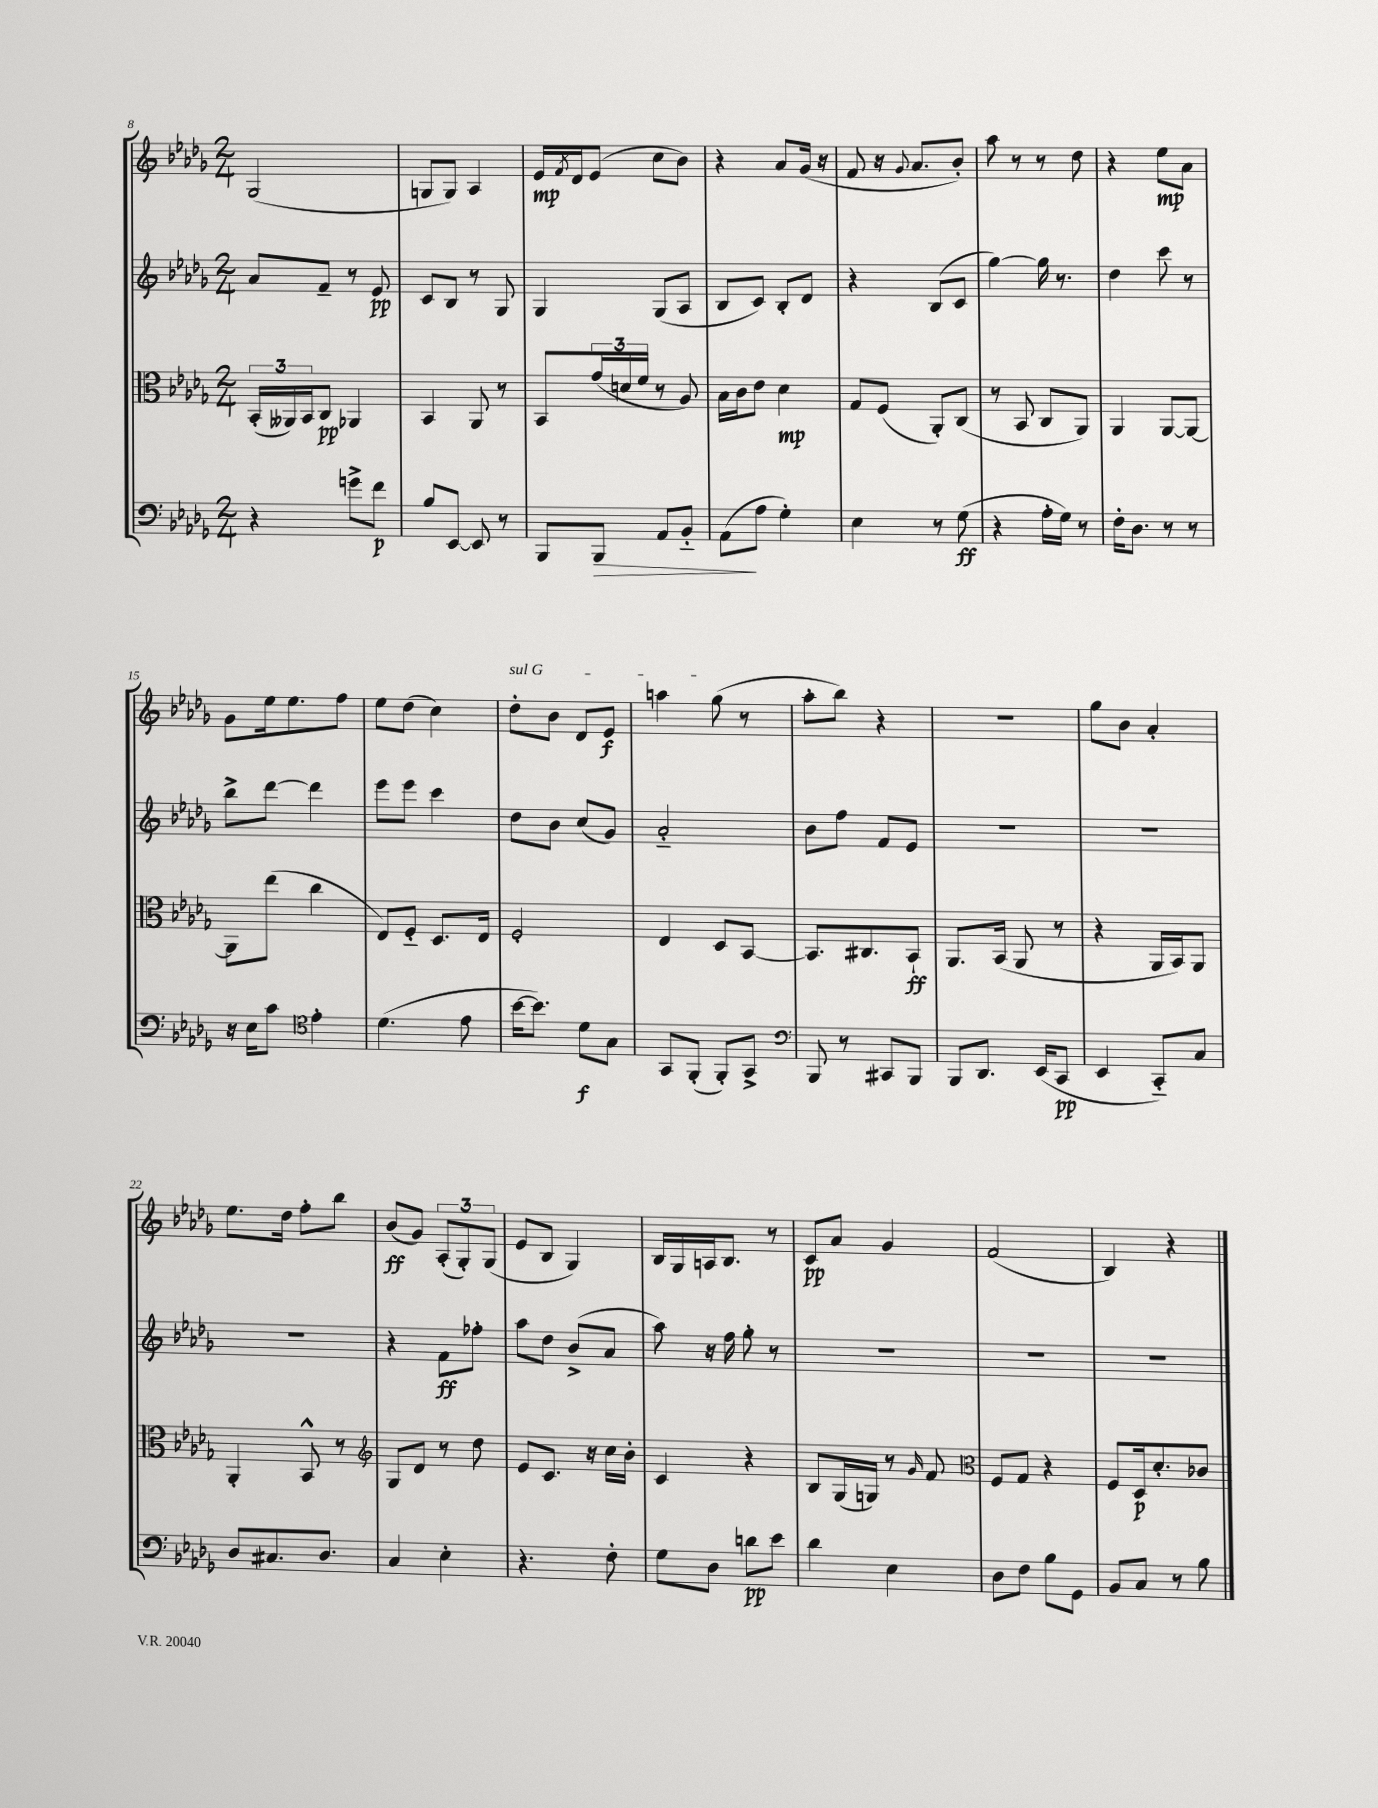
<<
\new StaffGroup <<
\new Staff = "s0" {
    \clef treble \key des \major \numericTimeSignature \time 2/4
    ges2( |
    g8 g8) aes4 |
    ees'16\mp \acciaccatura { f'8 } des'16 ees'8( c''8 bes'8) |
    r4 aes'8 ges'16( r16 |
    f'8 r16 \appoggiatura { ges'8 } aes'8. bes'8-.) |
    aes''8 r8 r8 des''8 |
    r4 ees''8\mp aes'8 |
    ges'8 ees''16 ees''8. f''8 |
    ees''8 des''8( c''4) |
    \once \override TextSpanner.bound-details.left.text = \markup { \italic "sul G" } des''8-.\startTextSpan bes'8 des'8 ees'8\f |
    a''4 ges''8\stopTextSpan( r8 |
    aes''8-. bes''8) r4 |
    r2 |
    ges''8 bes'8 aes'4-. |
    ees''8. des''16 f''8-. bes''8 |
    bes'8\ff( ges'8) \tuplet 3/2 { aes8-.( ges8-.) ges8( } |
    ees'8 bes8 ges4) |
    bes16 ges16 a16 bes8. r8 |
    c'8\pp aes'8 ges'4 |
    f'2( |
    bes4) r4 \bar "|." |
}
\new Staff = "s1" {
    \clef treble \key des \major \numericTimeSignature \time 2/4
    aes'8 f'8-- r8 ees'8\pp |
    c'8 bes8 r8 ges8 |
    ges4 ges8( aes8 |
    bes8 c'8) bes8-. des'8 |
    r4 bes8( c'8 |
    ges''4~) ges''16 r8. |
    des''4 c'''8 r8 |
    bes''8-> des'''8~ des'''4 |
    ees'''8 ees'''8 c'''4 |
    des''8 bes'8 c''8( ges'8) |
    aes'2-_ |
    bes'8 f''8 f'8 ees'8 |
    R2 |
    R2 |
    R2 |
    r4 f'8\ff fes''8-. |
    aes''8 des''8 bes'8->( aes'8 |
    aes''8) r16 f''16 ges''8-. r8 |
    R2 |
    R2 |
    R2 \bar "|." |
}
\new Staff = "s2" {
    \clef alto \key des \major \numericTimeSignature \time 2/4
    \tuplet 3/2 { bes,16-.( aeses,16) bes,16 } c8\pp aes,4 |
    bes,4 aes,8 r8 |
    bes,8 \tuplet 3/2 { ges'16( d'16 f'16 } r8 aes8) |
    bes16 c'16 ees'8 des'4\mp |
    ges8 f8( aes,8-.) c8( |
    r8 bes,8 c8 aes,8) |
    aes,4 aes,8~ aes,8~ |
    aes,8 ees''8( c''4 |
    ees8) f8-_ des8. ees16 |
    f2-. |
    ees4 des8 bes,8~ |
    bes,8. cis8. bes,8-!\ff |
    aes,8. bes,16( aes,8 r8 |
    r4 aes,16 bes,16) aes,8 |
    aes,4-. bes,8-^ r8 |
    \clef treble ges8 des'8 r8 des''8 |
    ees'8 c'8. r16 c''16 bes'16-. |
    c'4 r4 |
    bes8 ges16( g16) r8 \grace { ges'16 } f'8 |
    \clef alto f8 ges8 r4 |
    f8 des16\p des'8.-. ces'8 \bar "|." |
}
\new Staff = "s3" {
    \clef bass \key des \major \numericTimeSignature \time 2/4
    r4 g'8-> f'8\p |
    bes8 ees,8~ ees,8 r8 |
    bes,,8 bes,,8\> aes,8 bes,8-_ |
    aes,8\!( aes8 ges4-.) |
    ees4 r8 ges8\ff( |
    r4 aes16-. ges16) r8 |
    f16-. des8. r8 r8 |
    r16 ees16 c'8 \clef tenor ees'4-. |
    des'4.( ees'8 |
    bes'16~ bes'8.) des'8\f ges8 |
    ges,8 f,8-.( f,8-.) ges,8-> |
    \clef bass bes,,8 r8 cis,8 bes,,8 |
    bes,,8 des,8. ees,16( c,8\pp |
    ees,4 c,8-_) c8 |
    des8 cis8. des8. |
    c4 ees4-. |
    r4. f8-. |
    ges8 des8 d'8\pp ees'8 |
    des'4 ees4 |
    des8 f8 bes8 ges,8 |
    bes,8 c8 r8 bes8 \bar "|." |
}
>>
>>
\layout { \context { \Score currentBarNumber = #8 } }
